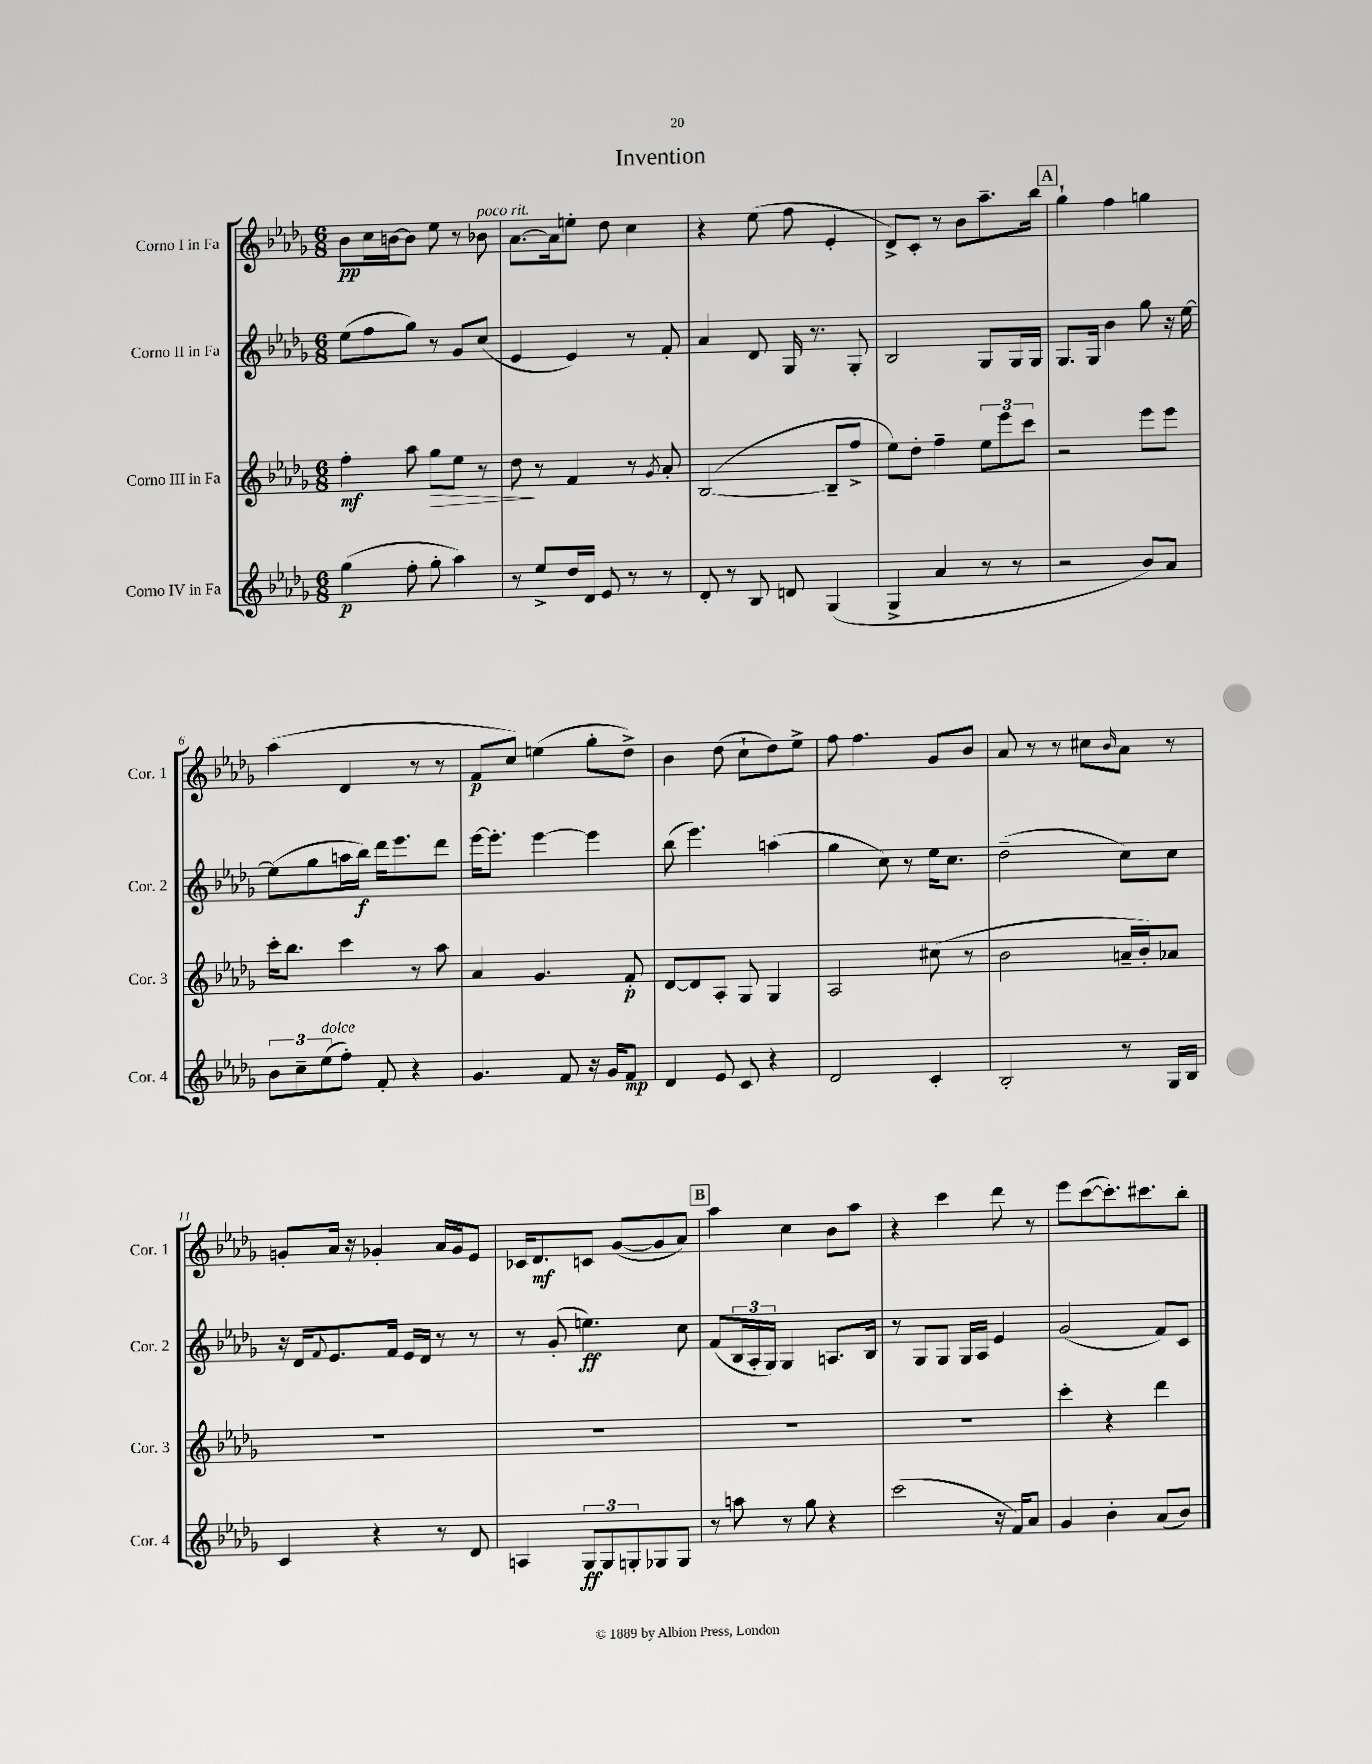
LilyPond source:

\header { title = "Invention" }
<<
\new StaffGroup <<
\new Staff = "s0" \with { instrumentName = "Corno I in Fa" shortInstrumentName = "Cor. 1" } {
    \clef treble \key des \major \numericTimeSignature \time 6/8
    bes'8\pp c''16 b'16~ b'8 ees''8 r8 bes'8^\markup { \italic "poco rit." } |
    aes'8.~ aes'16 e''8-. des''8 c''4 |
    r4 ees''8( f''8 ees'4-. |
    des'8->) c'8-. r8 bes'8 aes''8.-- bes''16 |
    \mark \markup { \box "A" } ges''4-! f''4 g''4 |
    aes''4( des'4 r8 r8 |
    f'8\p c''8) e''4( ges''8-. des''8->) |
    bes'4 des''8( c''8-! des''8) ees''8-> |
    f''8 f''4. ges'8 bes'8 |
    aes'8 r8 r8 cis''8 \grace { bes'16 } aes'8 r8 |
    g'8-. aes'16 r16 ges'4-. aes'16 ges'16 ees'8 |
    ces'16 des'8.\mf c'8 ges'8~( ges'8 aes'8) |
    \mark \markup { \box "B" } aes''4 c''4 bes'8 aes''8 |
    r4 c'''4 des'''8 r8 |
    ees'''8 c'''8~( c'''8.-.) cis'''8. bes''8-. \bar "|." |
}
\new Staff = "s1" \with { instrumentName = "Corno II in Fa" shortInstrumentName = "Cor. 2" } {
    \clef treble \key des \major \numericTimeSignature \time 6/8
    ees''8( f''8 ges''8) r8 ges'8 c''8( |
    ees'4 ees'4) r8 f'8-. |
    aes'4 des'8 ges16 r8. ges8-. |
    bes2 ges8 ges16 ges16 |
    \mark \markup { \box "A" } ges8. ges16 bes'4 ges''8 r16 ees''16~ |
    ees''8( ges''8 a''16 bes''16\f) des'''16 ees'''8. des'''8 |
    ees'''16~ ees'''8.-. ees'''4~ ees'''4 |
    bes''8( ees'''4.) a''4( |
    ges''4 c''8) r8 ees''16 c''8. |
    des''2--( c''8) c''8 |
    r16 des'16 \appoggiatura { f'8 } ees'8. f'16 ees'16 des'16 r8 r8 |
    r8 ges'8-.( e''4.\ff) c''8 |
    \mark \markup { \box "B" } f'8( \tuplet 3/2 { bes16 aes16-. ges16) } ges4 a8. bes16 |
    r8 ges8 ges8 ges16 aes16 ees'4 |
    ges'2( f'8) c'8 \bar "|." |
}
\new Staff = "s2" \with { instrumentName = "Corno III in Fa" shortInstrumentName = "Cor. 3" } {
    \clef treble \key des \major \numericTimeSignature \time 6/8
    f''4-.\mf aes''8 ges''8\> ees''8 r8 |
    des''8\! r8 f'4 r8 \acciaccatura { ges'8 } aes'8-. |
    bes2~( bes8-- f''8-> |
    ees''8) des''8-. f''4-- \tuplet 3/2 { ees''8 ees'''8 c'''8 } |
    \mark \markup { \box "A" } r2 ees'''8 ees'''8 |
    c'''16-. bes''8. c'''4 r8 aes''8 |
    aes'4 ges'4. f'8-.\p |
    des'8~ des'8 aes8-. ges8 ges4 |
    aes2 cis''8( r8 |
    bes'2 a'16-- bes'16-.) aes'8 |
    R2. |
    R2. |
    \mark \markup { \box "B" } R2. |
    R2. |
    c'''4-. r4 des'''4 \bar "|." |
}
\new Staff = "s3" \with { instrumentName = "Corno IV in Fa" shortInstrumentName = "Cor. 4" } {
    \clef treble \key des \major \numericTimeSignature \time 6/8
    ges''4\p( f''8-. ges''8-. aes''4) |
    r8 ees''8-> des''16 des'16 ees'8 r8 r8 |
    des'8-. r8 bes8 d'8 ges4( |
    ges4-> aes'4 r8 r8 |
    \mark \markup { \box "A" } r2 bes'8) aes'8 |
    \tuplet 3/2 { bes'8 c''8-- ees''8^\markup { \italic "dolce" }( } f''8-.) f'8-. r4 |
    ges'4. f'8 r16 ges'16 f'8\mp |
    des'4 ees'8 c'8 r4 |
    des'2 c'4-. |
    bes2-. r8 ges16 bes16 |
    c'4 r4 r8 des'8 |
    a4 \tuplet 3/2 { ges8\ff ges8 g8-. } ges8 ges8 |
    \mark \markup { \box "B" } r8 a''8 r8 ges''8 r4 |
    c'''2( r16 f'16) aes'8 |
    ges'4 bes'4-. aes'8( bes'8) \bar "|." |
}
>>
>>
